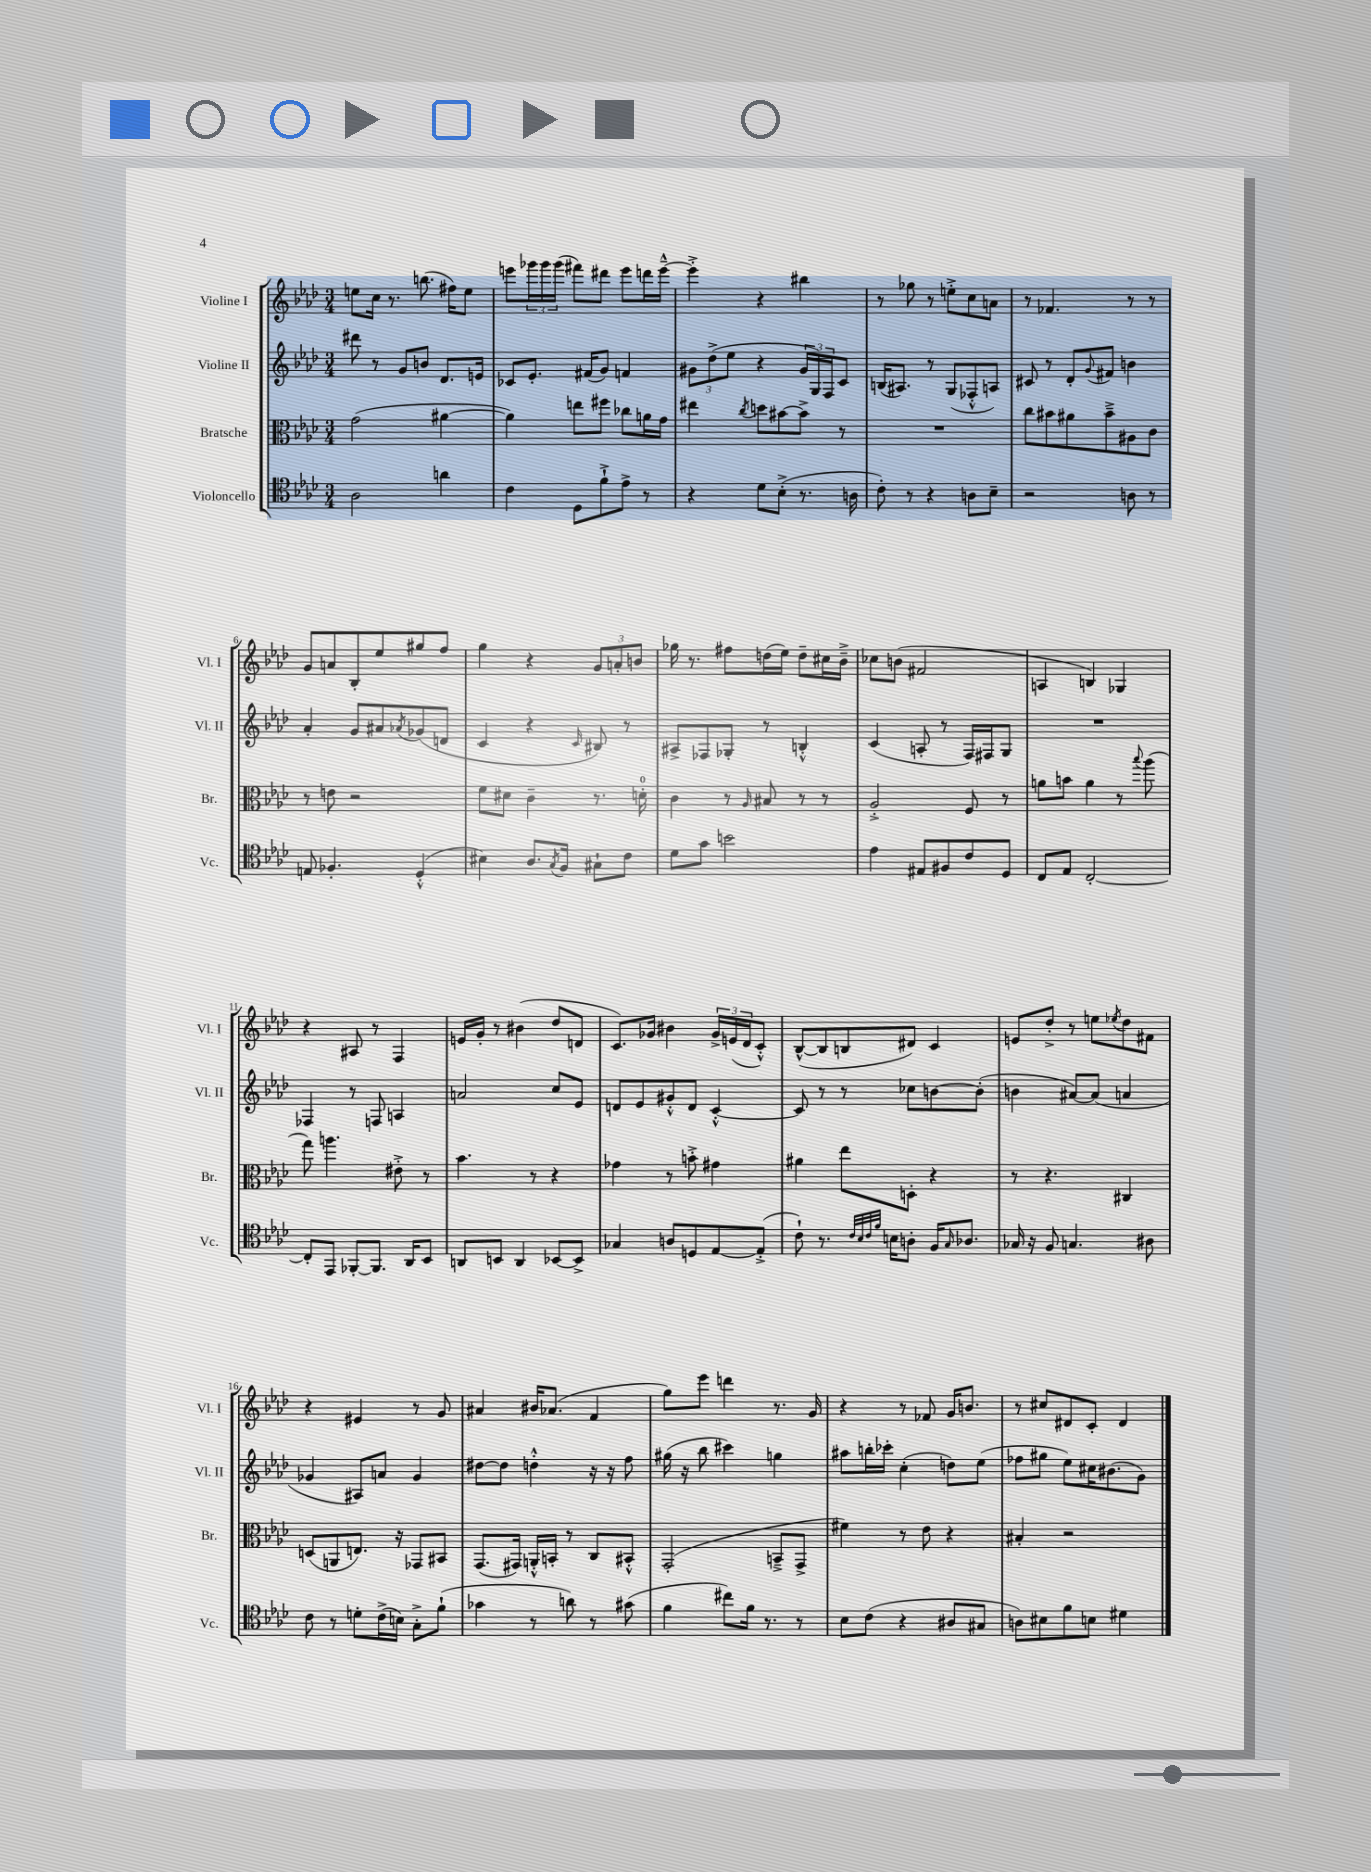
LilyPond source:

<<
\new StaffGroup <<
\new Staff = "s0" \with { instrumentName = "Violine I" shortInstrumentName = "Vl. I" } {
    \clef treble \key aes \major \numericTimeSignature \time 3/4
    e''8 c''16 r8. b''8.( fis''16) e''8 |
    e'''8 \tuplet 3/2 { ges'''16 ges'''16 ges'''16( } fis'''8) dis'''8 e'''8 d'''16 e'''16~---^ |
    e'''4-.-> r4 bis''4 |
    r8 ges''8 r8 e''8-.-> c''8 a'8 |
    r8 fes'4. r8 r8 |
    g'8 a'8 bes8-. ees''8 gis''8 f''8 |
    g''4 r4 \tuplet 3/2 { g'8 a'8-. b'8 } |
    ges''16 r8. fis''8 d''16( ees''16) d''8-- cis''16 bes'16---> |
    ces''8 b'8( fis'2 |
    a4 b4) ges4 |
    r4 ais8 r8 f4 |
    e'16 g'16-. r8 bis'4( des''8 d'8 |
    c'8.) ges'16 bis'4 \tuplet 3/2 { ges'16-> e'16( des'16 } c'8-.-^) |
    bes8~-^( bes8 b8 dis'8) c'4 |
    e'8 des''8-.-> r8 e''8 \acciaccatura { ees''8 } des''8 fis'8 |
    r4 eis'4 r8 g'8 |
    ais'4 bis'16 aes'8.( f'4 |
    g''8) ees'''8 d'''4 r8. g'16 |
    r4 r8 fes'8 g'16 b'8. |
    r8 cis''8 dis'8 c'8-. dis'4 \bar "|." |
}
\new Staff = "s1" \with { instrumentName = "Violine II" shortInstrumentName = "Vl. II" } {
    \clef treble \key aes \major \numericTimeSignature \time 3/4
    dis'''8 r8 g'8 b'8 des'8. e'16 |
    ces'8 ees'8.-. fis'16( g'8) f'4 |
    \tuplet 3/2 { gis'8 des''8->( ees''8 } r4 \tuplet 3/2 { gis'16 g16) f16 } c'8 |
    b16( ais8.) r8 g8( fes8-.-^ a8) |
    cis'8 r8 des'8-. \appoggiatura { g'8 } fis'8 b'4 |
    aes'4-. g'8 ais'8 \acciaccatura { aes'8 } ges'8( d'8 |
    c'4 r4 \grace { c'16 } bis8) r8 |
    ais8-> fes8 ges8-. r8 b4-.-^ |
    c'4( a8-. r8 f16) fis16 g8 |
    R2. |
    fes4 r8 f8 a4 |
    a'2 c''8 ees'8 |
    d'8 ees'8 gis'8-.-^ d'8 c'4~-.-^ |
    c'8 r8 r8 ces''8 b'8~ b'8-.( |
    b'4 ais'8~) ais'8( a'4 |
    ges'4 ais8) a'8 ges'4 |
    dis''8~ dis''8 d''4-.-^ r16 r16 f''8 |
    gis''16( r16 bes''8 cis'''4) g''4 |
    ais''8 b''16-. ces'''16-. c''4-.( d''8) ees''8( |
    fes''8 gis''8 ees''8) cis''16 bis'8.( g'8) \bar "|." |
}
\new Staff = "s2" \with { instrumentName = "Bratsche" shortInstrumentName = "Br." } {
    \clef alto \key aes \major \numericTimeSignature \time 3/4
    g'2( ais'4~ |
    ais'4) e''8 fis''8 ces''8 a'16 g'16 |
    eis''4 \acciaccatura { c''8 } d''8 bis'8~ bis'8-> r8 |
    R2. |
    c''8 bis'8 ais'8 bis'8---> ais8 c'8 |
    r8 e'8 r2 |
    f'8 dis'8 c'4-- r8. d'16-0-. |
    c'4 r8 \grace { aes16 } bis8 r8 r8 |
    aes2-.-> f8 r8 |
    a'8 b'8 a'4 r8 \appoggiatura { bes''8 } aes''8( |
    g''8) a''4. eis'8-.-> r8 |
    bes'4. r8 r4 |
    ges'4 r8 b'8-.-> gis'4 |
    ais'4 ees''8 d8-. r4 |
    r8 r4. cis4 |
    d8( a,8 e8.) r16 ges,8 bis,8 |
    g,8.( gis,16) a,16-.-^ b,16-. r8 c8 bis,8-.-^ |
    g,2-.( b,8---> g,8-> |
    fis'4) r8 ees'8 r4 |
    bis4-. r2 \bar "|." |
}
\new Staff = "s3" \with { instrumentName = "Violoncello" shortInstrumentName = "Vc." } {
    \clef tenor \key aes \major \numericTimeSignature \time 3/4
    aes2 a'4 |
    c'4 des8 f'8-!-> ees'8-> r8 |
    r4 des'8 bes8-.->( r8. a16 |
    c'8-.) r8 r4 a8 bes8-- |
    r2 a8 r8 |
    e8 fes4.-. des4-.-^( |
    bis4) aes8. \acciaccatura { g8 } f16 gis8-! c'8 |
    des'8 g'8 b'2 |
    ees'4 eis8 fis8 c'8 des8 |
    c8 ees8 c2~-. |
    c8-. ees,8 fes,8~-. fes,8. aes,16 bes,8 |
    a,8 b,8 a,4 bes,8~ bes,8-> |
    ges4 a8 d8 ees8~ ees8-.->( |
    c'8-!) r8. \grace { c'32 bes32 c'32 f'32 } b16 a8-. f16 \grace { g16 } aes8. |
    ges16 r16 f8 g4. ais8 |
    c'8 r8 d'8-. c'16->( b16) g8-.-> f'8-!( |
    ges'4 r8 a'8) r8 gis'8( |
    f'4 cis''8) f'16 r8. r8 |
    bes8 c'8( r4 ais8 gis8 |
    a8) bis8 f'8 b8 dis'4 \bar "|." |
}
>>
>>
